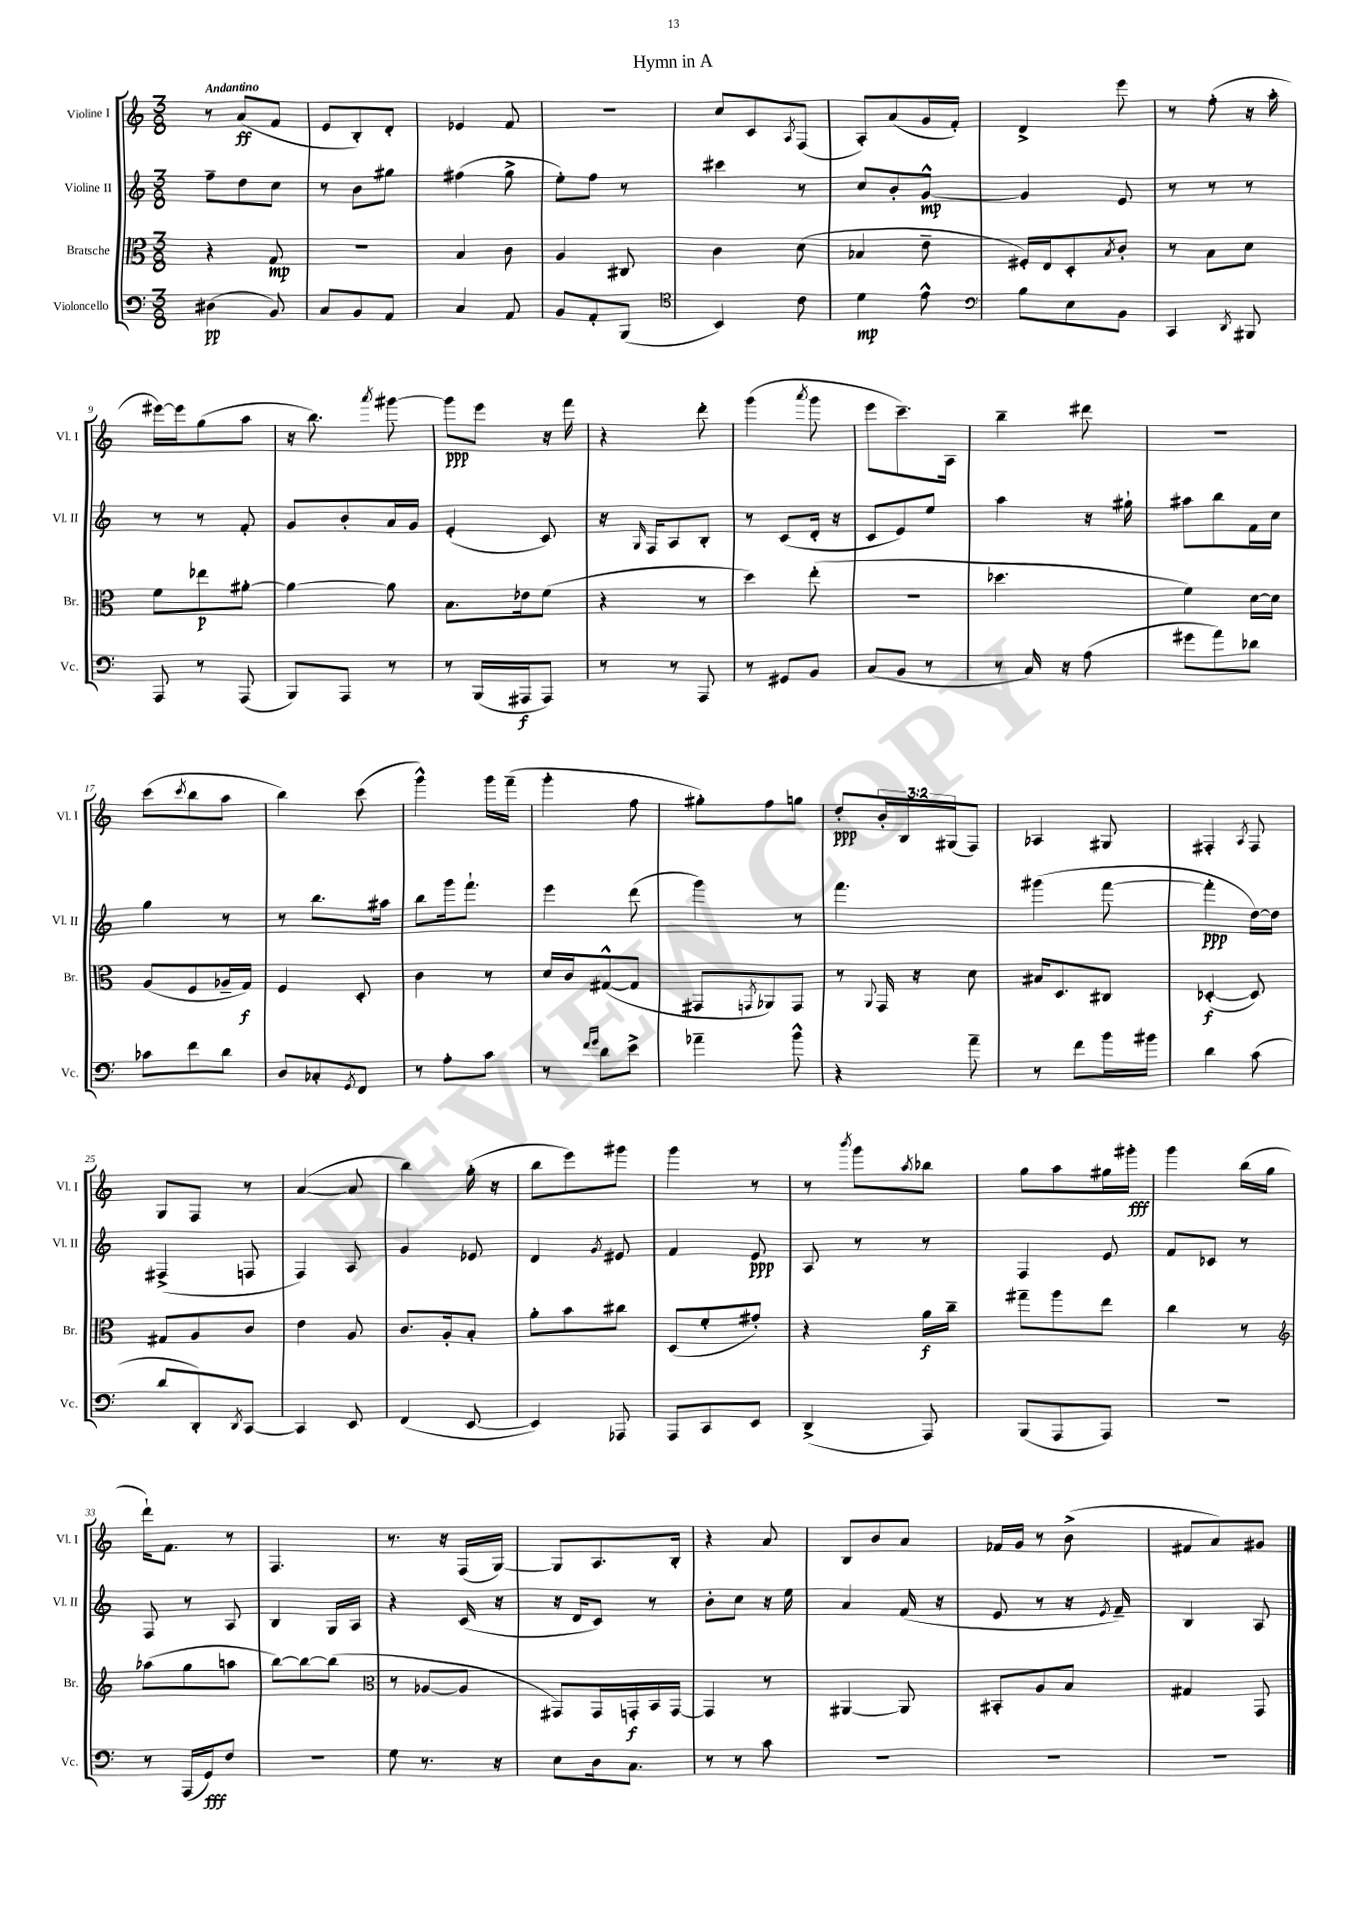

**kern	**kern	**kern	**kern
*staff4	*staff3	*staff2	*staff1
*clefF4	*clefC3	*clefG2	*clefG2
*k[]	*k[]	*k[]	*k[]
*M3/8	*M3/8	*M3/8	*M3/8
(4D#	4r	8ff~	8r
.	.	8dd	(8a
8BB)	8G	8cc	8f
=	=	=	=
8C	4.r	8r	8e
8BB	.	8b	8B')
8AA	.	8gg#	8d'
=	=	=	=
4C	4B	(4ff#	4e-
8AA	8c	8gg^	8f
=	=	=	=
8BB	4A	8ee')	4.r
8AA'	.	8ff	.
(8BBB	8C#	8r	.
=	=	=	=
*clefC4	*	*	*
4BB)	4c	4ccc#	8cc
.	.	.	8c
.	.	.	8qA
8c	(8d	8r	(8F
=	=	=	=
4d	4B-	8cc	8A')
.	.	8b'	(8a
8e^^	8e~	[8g^^	16g
.	.	.	16f')
=	=	=	=
*clefF4	*	*	*
8B	16F#')	4g]	4d^
.	16E	.	.
8E	8D'	.	.
.	8qB	.	.
8BB	8c'	8e	8eee
=	=	=	=
4CC	8r	8r	8r
.	8B	8r	(8ff'
8qDD	.	.	.
8BBB#	8d	8r	16r
.	.	.	16aa'
=	=	=	=
8AAA	8f	8r	[16eee#)
.	.	.	16eee#]
8r	8ee-	8r	(8gg
(8AAA	[8a#'	8f'	8aa
=	=	=	=
8BBB)	4a#_	8g	16r
.	.	.	8.bb)
8AAA	.	8b'	.
.	.	.	8qaaa
8r	8a#]	16a	[8ggg#
.	.	16g	.
=	=	=	=
8r	8.B	(4e'	8ggg#]
(16BBB	.	.	8eee
16AAA#	16e-	.	.
8AAA#)	(8f	8c)	16r
.	.	.	16fff
=	=	=	=
8r	4r	16r	4r
.	.	16qqG	.
.	.	16F	.
8r	.	8A	.
8AAA	8r	8B'	8ddd'
=	=	=	=
8r	4dd)	8r	(4ggg
8GG#	.	(8c	.
.	.	.	8qaaa
8BB	(8ee'	16d'	8ggg
.	.	16r	.
=	=	=	=
(8C	4.r	8c	8eee
8BB	.	8e)	8.ccc~)
8r	.	8ee	.
.	.	.	16A
=	=	=	=
8r	4.dd-	4aa	4bb~
16C)	.	.	.
16r	.	.	.
(8A	.	16r	8ddd#
.	.	16gg#`	.
=	=	=	=
8g#	4f)	8aa#	4.r
8a)	.	8bb	.
8d-	[16d	16f	.
.	16d]	16cc	.
=	=	=	=
8c-	(8A	4gg	(8ccc
.	.	.	8qccc
8f	8F	.	8bb
8d	16A-~	8r	8aa
.	16G)	.	.
=	=	=	=
8D	4F	8r	4bb)
8C-'	.	8.bb	.
8qGG	.	.	.
8FF	8D'	.	(8ccc
.	.	16aa#	.
=	=	=	=
8r	4c	8bb	4ggg^^)
8A'	.	16ggg	.
.	.	8.fff`	.
8c	8r	.	16ggg
.	.	.	(16fff~
=	=	=	=
8r	16d	4eee	4ggg'
.	16c	.	.
16qqf	.	.	.
16qqg	.	.	.
8d	([8G#^^	.	.
8e^	8G#]	(8ddd	8ff
=	=	=	=
4a-~	8GG#	4ggg)	8gg#')
.	8qGG	.	.
.	8AA-)	.	8ff
8b^^	8GG	8r	8gg
=	=	=	=
4r	8r	4.fff	8dd'
.	8qqAA	.	.
.	16GG	.	24b'
.	.	.	24B
.	16r	.	.
.	.	.	(24G#
8a~	8d	.	8F)
=	=	=	=
8r	16B#	(4ggg#	4A-
.	8.D	.	.
8f	.	.	.
16b	8C#	[8fff	8G#
16b#	.	.	.
=	=	=	=
4d	([4D-'	4fff']	4F#'
.	.	.	8qA
(8c	8D-])	[16dd)	8F#
.	.	16dd]	.
=	=	=	=
8d	8G#	(4F#^	8G
8DD')	8A	.	8F
8qDD	.	.	.
[8CC	8c	8F	8r
=	=	=	=
4CC]	4e	4F)	([4a
8EE	8A	8A	8a]
=	=	=	=
(4FF	8.c	4g	4bb)
.	16A'	.	.
[8EE	8B'	8e-	(16gg'
.	.	.	16r
=	=	=	=
4EE])	8a'	4d	8bb
.	8b	.	8eee)
.	.	8qg	.
8AAA-	8cc#	8e#	8ggg#
=	=	=	=
8AAA	(8D	4f	4ggg
8CC	8f'	.	.
8EE	8g#')	8e	8r
=	=	=	=
(4DD^	4r	8A	8r
.	.	.	8qbbb
.	.	8r	8ggg
.	.	.	8qaa
8AAA)	16a	8r	8bb-
.	16cc~	.	.
=	=	=	=
(8BBB	8gg#~	4F	8gg
8AAA	8aa	.	8aa
8AAA)	8ee	8e	16gg#
.	.	.	16ggg#'
=	=	=	=
4.r	4cc	8f	4ggg
.	.	8c-	.
.	8r	8r	(16bb
.	.	.	16gg
=	=	=	=
*	*clefG2	*	*
8r	(8aa-	8F	16ddd`)
.	.	.	8.f
(16AAA	8gg	8r	.
16GG)	.	.	.
8F	8aa	8A	8r
=	=	=	=
4.r	[8bb)	4B	4.F
.	8bb_	.	.
.	(8bb]	16G	.
.	.	16A	.
=	=	=	=
*	*clefC3	*	*
8G	8r	4r	8.r
8.r	[8A-	.	.
.	.	.	16r
.	8A-]	(16c	(16F
16r	.	16r	[16G)
=	=	=	=
8E	8GG#)	16r	8G]
.	.	16d	.
16D	16GG#	8c)	8.A
8.C	16GG'	.	.
.	16BB	8r	.
.	[16GG	.	16B'
=	=	=	=
8r	4GG]	8b'	4r
8r	.	8cc	.
8c	8r	16r	8a
.	.	16ee	.
=	=	=	=
4.r	[4AA#	4a	8B
.	.	.	8b
.	8AA#]	(16f	8a
.	.	16r	.
=	=	=	=
4.r	8BB#'	8e	16f-
.	.	.	16g
.	8A	8r	8r
.	8B	16r	(8b^
.	.	8qe	.
.	.	16f~)	.
=	=	=	=
4.r	4G#	4B	8f#
.	.	.	8a)
.	8GG	8A	8g#
==	==	==	==
*-	*-	*-	*-
